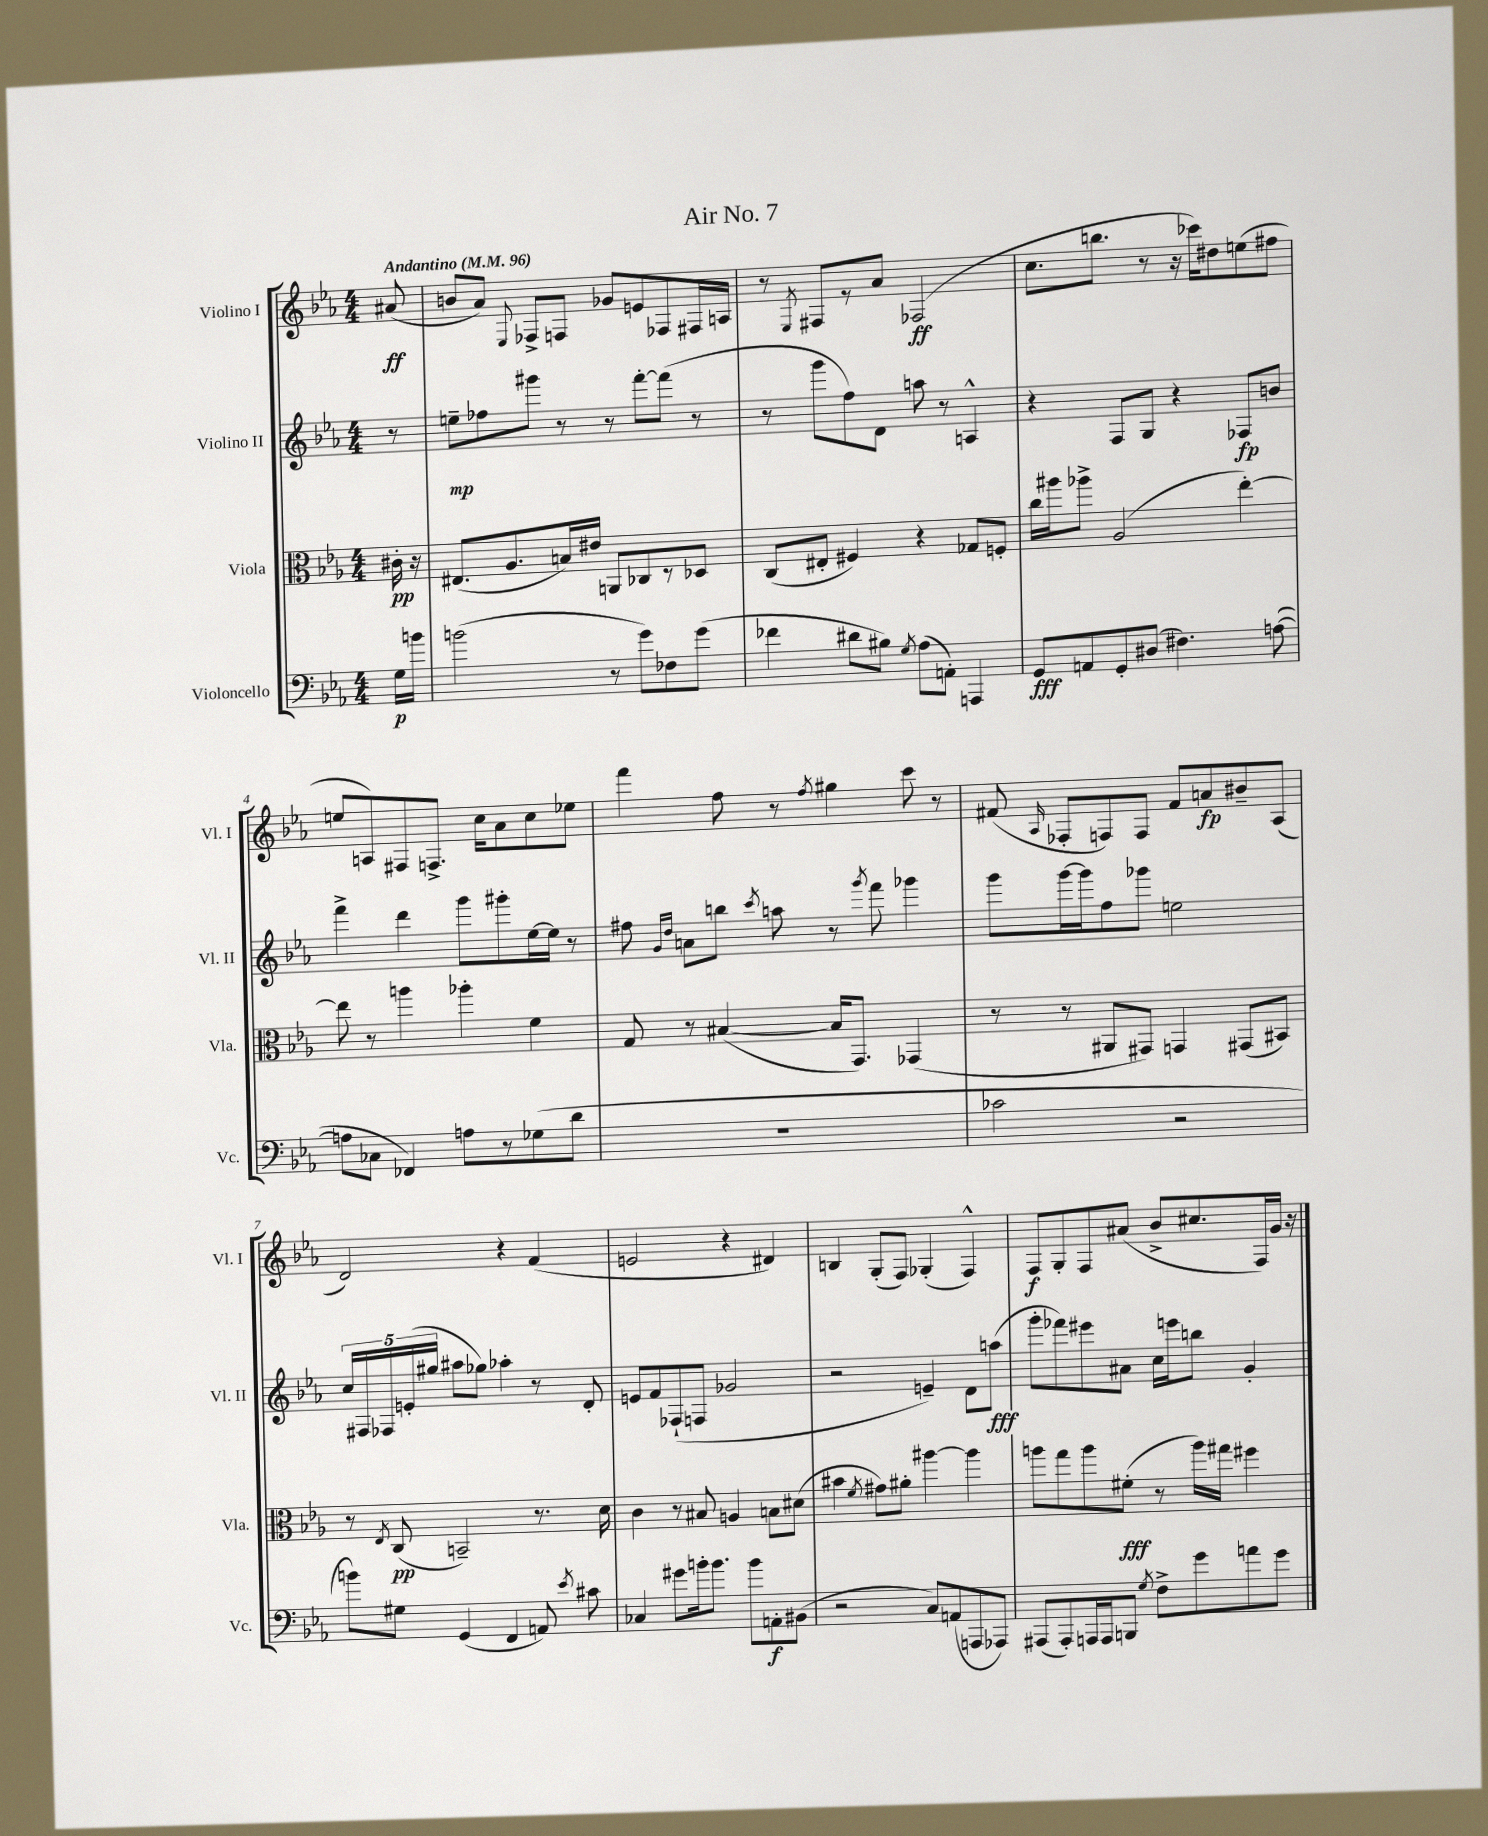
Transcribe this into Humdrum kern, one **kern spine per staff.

**kern	**dynam	**kern	**dynam	**kern	**dynam	**kern	**dynam
*part4	*part4	*part3	*part3	*part2	*part2	*part1	*part1
*staff4	*staff4	*staff3	*staff3	*staff2	*staff2	*staff1	*staff1
*I"Violoncello	*	*I"Viola	*	*I"Violino II	*	*I"Violino I	*
*I'Vc.	*	*I'Vla.	*	*I'Vl. II	*	*I'Vl. I	*
*clefF4	*	*clefC3	*	*clefG2	*	*clefG2	*
*k[b-e-a-]	*	*k[b-e-a-]	*	*k[b-e-a-]	*	*k[b-e-a-]	*
*M4/4	*	*M4/4	*	*M4/4	*	*M4/4	*
*MM96	*	*MM96	*	*MM96	*	*MM96	*
=	=	=	=	=	=	=	=
!	!	!	!	!	!	!LO:TX:a:B:t=Andantino	!
16G\LL	p	16c#X'\	pp	8r	.	(8a#X/	ff
16bn\JJ	.	16r	.	.	.	.	.
=1	=1	=1	=1	=1	=1	=1	=1
(2bn\	.	(8.E#X/L	.	8een~\L	mp	8bn/L	.
.	.	.	.	8ff-X\	.	8a-/J)	.
.	.	8.A-/	.	.	.	.	.
.	.	.	.	.	.	8qqE-/	.
.	.	.	.	8ggg#X\J	.	8F-X^/L	.
.	.	16Bn/L)	.	8r	.	8Fn/J	.
.	.	16e#X/JJ	.	.	.	.	.
8r	.	8AAn/L	.	8r	.	8g-X/L	.
8g\L)	.	8C-X/	.	[8fff'\L	.	8en/	.
8F-X\	.	8r	.	(8fff\J]	.	8F-X/	.
(8g\J	.	8D-X/J	.	8r	.	16F#X/L	.
.	.	.	.	.	.	16An/JJ	.
=2	=2	=2	=2	=2	=2	=2	=2
4f-X\	.	(8C/L	.	8r	.	8r	.
.	.	.	.	.	.	8qE-/	.
.	.	8E#X'/J	.	8ggg\L	.	8F#X/L	.
8d#X\L	.	4F#X/)	.	8ff\)	.	8r	.
8B#X\J)	.	.	.	8d\J	.	8a-/J	.
8qG/	.	.	.	.	.	.	.
(8A-\L	.	4r	.	8aan\	.	(2F-X/	ff
8AAn'\J)	.	.	.	8r	.	.	.
4AAAn/	.	8G-X/L	.	4An^^/	.	.	.
.	.	8Fn'/J	.	.	.	.	.
=3	=3	=3	=3	=3	=3	=3	=3
8GG/L	fff	16cc\LL	.	4r	.	8.cc\L	.
.	.	16aa#X\J	.	.	.	.	.
8AAn/	.	8aa-X^\J	.	.	.	.	.
.	.	.	.	.	.	8.bbn\J	.
8GG'/	.	(2A-/	.	8F/L	.	.	.
(8D#X/J	.	.	.	8G/J	.	8r	.
4.F#X\)	.	.	.	4r	.	16r	.
.	.	.	.	.	.	16ccc-X\KL)	.
.	.	.	.	.	.	8dd#X\	.
.	.	[4ee-'\)	.	8F-X/L	fp	(8een\	.
([8An\	.	.	.	8bn/J	.	8ff#X\J	.
!!LO:LB:g=z
=4	=4	=4	=4	=4	=4	=4	=4
8An\L]	.	8ee-\]	.	4fff^\	.	8een/L	.
8C-X\J	.	8r	.	.	.	8An/)	.
4FF-X/)	.	4aan\	.	4ddd\	.	8F#X/	.
.	.	.	.	.	.	8.Fn^/J	.
8An\L	.	4aa-X'\	.	8ggg\L	.	.	.
.	.	.	.	.	.	16cc\KL	.
8r	.	.	.	8ggg#X'\	.	8a-\	.
(8G-X\	.	4f\	.	[16ee-\L	.	8cc\	.
.	.	.	.	16ee-\JJ]	.	.	.
8d\J	.	.	.	8r	.	8ee-X\J	.
=5	=5	=5	=5	=5	=5	=5	=5
1r	.	8G/	.	8ff#X\	.	4fff\	.
.	.	.	.	16qqg/LL	.	.	.
.	.	.	.	16qqdd/JJ	.	.	.
.	.	8r	.	8an\L	.	.	.
.	.	([4B#X/	.	8bbn\J	.	8ff\	.
.	.	.	.	8qccc/	.	.	.
.	.	.	.	8aan\	.	8r	.
.	.	.	.	.	.	8qff/	.
.	.	16B#/KL]	.	8r	.	4gg#X\	.
.	.	8.GG/J)	.	.	.	.	.
.	.	.	.	8qggg/	.	.	.
.	.	.	.	8fff\	.	.	.
.	.	(4GG-X/	.	4ggg-X\	.	8ccc\	.
.	.	.	.	.	.	8r	.
=6	=6	=6	=6	=6	=6	=6	=6
2c-X\	.	8r	.	8ggg\L	.	(8f#X/	.
.	.	.	.	.	.	16qqA-/	.
.	.	8r	.	[16ggg\L	.	8F-X'/L	.
.	.	.	.	16ggg\J]	.	.	.
.	.	8AA#X/L	.	8ff\	.	8Fn/)	.
.	.	8GG#X/J)	.	8ggg-X\J	.	8F/J	.
2r	.	4GGn/	.	2een\	.	8f#/L	.
.	.	.	.	.	.	8an/	fp
.	.	(8GG#X/L	.	.	.	8b#X~/	.
.	.	8BB#X/J)	.	.	.	(8A-/J	.
!!LO:LB:g=z
=7	=7	=7	=7	=7	=7	=7	=7
8bn\L)	.	8r	.	20cc/LL	.	2d/)	.
.	.	.	.	20F#X/	.	.	.
.	.	.	.	20F-X/	.	.	.
.	.	8qE-/	.	.	.	.	.
8G#X\J	.	(8C/	pp	.	.	.	.
.	.	.	.	(20en'/	.	.	.
.	.	.	.	20gg#X/JJ	.	.	.
(4GG/	.	2BBn~/)	.	8aa#X\L	.	.	.
.	.	.	.	8gg-X\J)	.	.	.
4FF/	.	.	.	4aa-X'\	.	4r	.
8AAn/)	.	8.r	.	8r	.	(4f/	.
8qe-/	.	.	.	.	.	.	.
8c#X\	.	.	.	8d'/	.	.	.
.	.	16d\	.	.	.	.	.
=8	=8	=8	=8	=8	=8	=8	=8
4C-X/	.	4c\	.	8en/L	.	2en/	.
.	.	.	.	8f/	.	.	.
8g#X\L	.	8r	.	(8F-X`/	.	.	.
16bn'\k	.	8B#X/	.	8Fn/J	.	.	.
8.b\J	.	.	.	.	.	.	.
.	.	4An/	.	2g-X/	.	4r	.
8b\L	.	.	.	.	.	.	.
8AAn'\	f	8Bn\L	.	.	.	4d#X/)	.
(8BB#X\J	.	(8d#X\J	.	.	.	.	.
=9	=9	=9	=9	=9	=9	=9	=9
2r	.	4b#X\	.	2r	.	4Bn/	.
.	.	8qf/	.	.	.	.	.
.	.	8g#X\L)	.	.	.	(8G'/L	.
.	.	8a#X'\J	.	.	.	8F/J)	.
8C/L)	.	[4aa#X\	.	4en~/)	.	(4G-X'/	.
(8AAn/	.	.	.	.	.	.	.
8AAAn/	.	4aa#\]	.	8d\L	.	4F^^/)	.
8AAA-X/J)	.	.	.	(8aan\J	fff	.	.
=10	=10	=10	=10	=10	=10	=10	=10
(8AAA#X/L	.	8aan\L	.	8ggg'\L	.	8F/L	f
8AAA#'/)	.	8gg\	.	8fff-X\)	.	8G'/	.
16AAAn/L	.	8aa\	.	8eee#X\	.	8F/	.
16AAA/J	.	.	.	.	.	.	.
8BBBn/J	.	(8f#X'\J	fff	8a#X\J	.	(8a#X/J	.
8qG/	.	.	.	.	.	.	.
8F^\L	.	8r	.	16cc\LL	.	8b-^/L	.
.	.	.	.	16eeen\J	.	.	.
8g\	.	16aa\LL)	.	8bbn\J	.	8.cc#X/	.
.	.	16gg#X\JJ	.	.	.	.	.
8an\	.	4ff#X\	.	4g'/	.	.	.
.	.	.	.	.	.	16F/L)	.
8g\J	.	.	.	.	.	16g/JJ	.
.	.	.	.	.	.	16r	.
==	==	==	==	==	==	==	==
*-	*-	*-	*-	*-	*-	*-	*-
